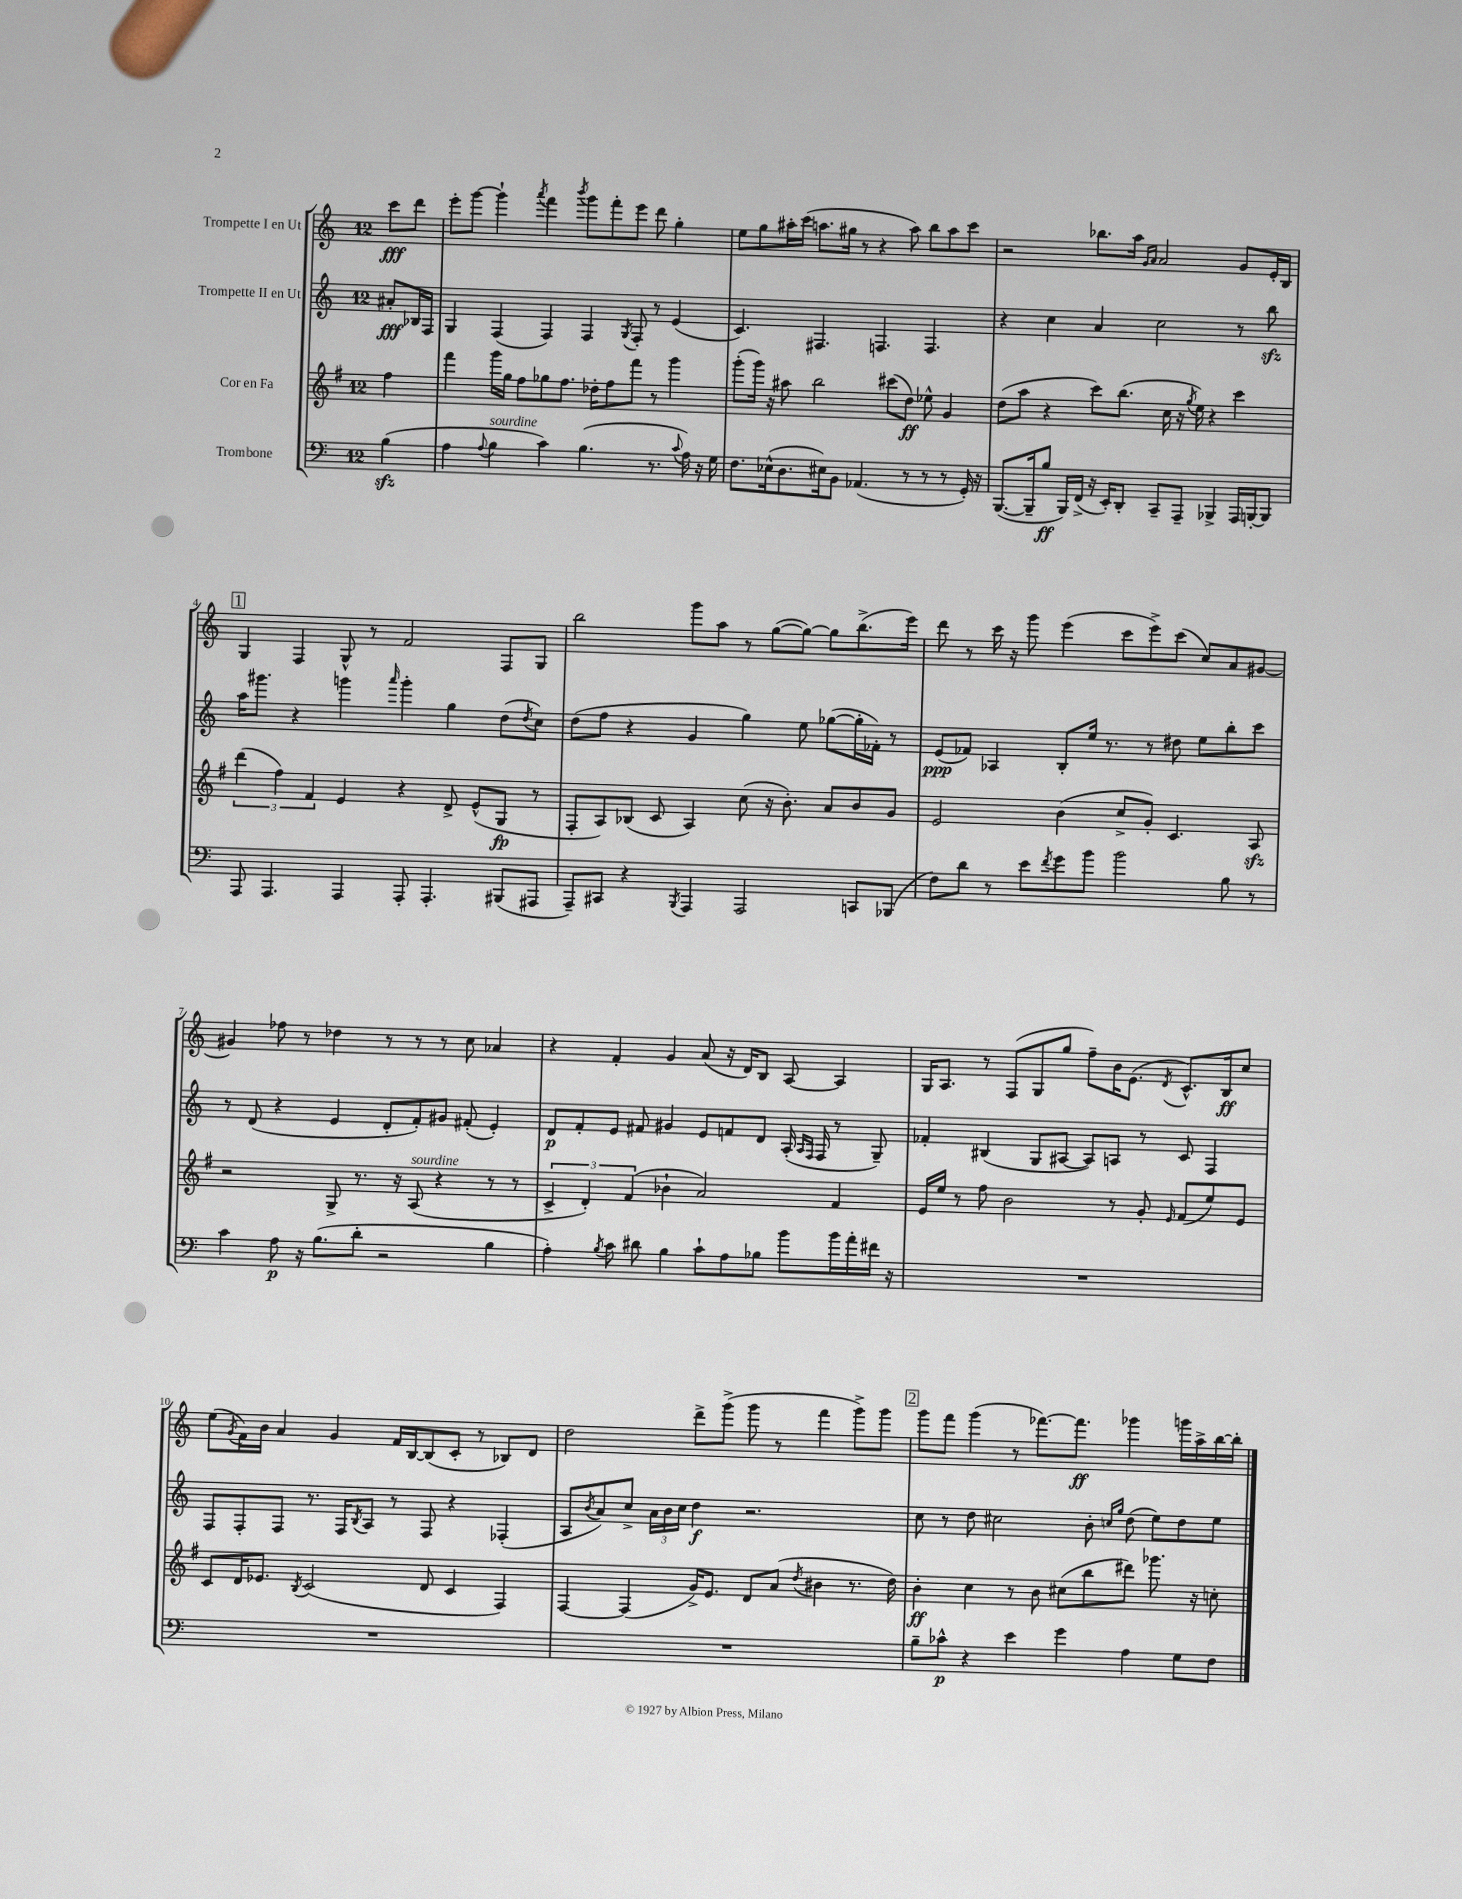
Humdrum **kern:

**kern	**dynam	**kern	**dynam	**kern	**dynam	**kern	**dynam
*part4	*part4	*part3	*part3	*part2	*part2	*part1	*part1
*staff4	*staff4	*staff3	*staff3	*staff2	*staff2	*staff1	*staff1
*I"Trombone	*	*I"Cor en Fa	*	*I"Trompette II en Ut	*	*I"Trompette I en Ut	*
*clefF4	*	*clefG2	*	*clefG2	*	*clefG2	*
*k[]	*	*k[f#]	*	*k[]	*	*k[]	*
*M12/8	*	*M12/8	*	*M12/8	*	*M12/8	*
=	=	=	=	=	=	=	=
(4Bzz\	.	4ff#\	.	8a#X'/L	fff	8ccc\L	fff
.	.	.	.	16B-X/L	.	8ddd\J	.
.	.	.	.	16F/JJ	.	.	.
=1	=1	=1	=1	=1	=1	=1	=1
4A\	.	4fff#\	.	4G/	.	8eee'\L	.
.	.	.	.	.	.	[8ggg\J	.
8qqA/	.	.	.	.	.	.	.
!LO:TX:a:i:t=sourdine	!	!	!	!	!	!	!
4B\	.	16ggg\LL	.	(4F/	.	4ggg`\]	.
.	.	16gg\JJ	.	.	.	.	.
.	.	8ff#\L	.	.	.	.	.
.	.	.	.	.	.	8qaaa/	.
4c\)	.	8gg-X\	.	4F/)	.	4fff\	.
.	.	8.ff#\J	.	.	.	.	.
.	.	.	.	.	.	8qbbb/	.
(4.B\	.	.	.	4F/	.	8ggg\L	.
.	.	16dd-X'\KL	.	.	.	.	.
.	.	8ff#\	.	.	.	8fff'\	.
.	.	.	.	8qG/	.	.	.
.	.	8fff#\J	.	8F'/	.	8eee\J	.
8.r	.	8r	.	8r	.	8ddd\	.
.	.	4ggg\	.	(4e/	.	4gg'\	.
8qqc/	.	.	.	.	.	.	.
16A\)	.	.	.	.	.	.	.
16r	.	.	.	.	.	.	.
16G\	.	.	.	.	.	.	.
=2	=2	=2	=2	=2	=2	=2	=2
8.F\L	.	(8ggg'\L	.	4.c/)	.	8ee\L	.
.	.	16ggg\Jk)	.	.	.	8gg\	.
(16E-X^^\k	.	16r	.	.	.	.	.
8.D\	.	8aa#X\	.	.	.	16aa#X'\L	.
.	.	.	.	.	.	(16ccc\JJ	.
.	.	2bb\	.	4.F#X/	.	8.aan\L	.
16E#X\k)	.	.	.	.	.	.	.
8BB\J	.	.	.	.	.	.	.
.	.	.	.	.	.	16gg#X\Jk	.
(4.AA-X/	.	.	.	.	.	8r	.
.	.	.	.	4.Fn/	.	4r	.
.	.	(8ccc#X\L	.	.	.	.	.
8r	.	8dd\J)	ff	.	.	8aa\)	.
8r	.	8ee-X^^\	.	4.F/	.	8bb\L	.
8r	.	4g/	.	.	.	8aa\	.
16GG'/)	.	.	.	.	.	8ccc\J	.
16r	.	.	.	.	.	.	.
=3	=3	=3	=3	=3	=3	=3	=3
([8.BBB/L	.	(8dd\L	.	4r	.	2r	.
.	.	8aa\J	.	.	.	.	.
16BBB~/k]	.	.	.	.	.	.	.
8B/J	ff	4r	.	4cc\	.	.	.
16BBB/LL)	.	.	.	.	.	.	.
(16FF^/JJ	.	.	.	.	.	.	.
16r	.	8ccc\L)	.	4a/	.	8.bb-X\L	.
16EE'/KL)	.	.	.	.	.	.	.
8DD'/J	.	(8.bb\J	.	.	.	.	.
.	.	.	.	.	.	16aa\Jk	.
.	.	.	.	.	.	16qqg/LL	.
.	.	.	.	.	.	16qqa/JJ	.
8CC~/L	.	.	.	2cc\	.	2a/	.
.	.	16cc\	.	.	.	.	.
8AAA~/J	.	16r	.	.	.	.	.
.	.	8qgg/	.	.	.	.	.
.	.	16ee\)	.	.	.	.	.
4BBB-X^/	.	4r	.	.	.	.	.
16AAA/LL	.	4ccc\	.	8r	.	8g/L	.
[16BBBn'/J	.	.	.	.	.	.	.
8BBB/J]	.	.	.	8bbzz\	.	16e'/L	.
.	.	.	.	.	.	16B/JJ	.
!!LO:LB:g=z
!!LO:REH:place=s1:t=1
=4	=4	=4	=4	=4	=4	=4	=4
8AAA/	.	(6ddd\	.	16aa\KL	.	4G/	.
.	.	.	.	8.ggg#X\J	.	.	.
4.AAA/	.	.	.	.	.	.	.
.	.	6ff#\)	.	.	.	.	.
.	.	.	.	4r	.	4F/	.
.	.	6f#/	.	.	.	.	.
4AAA/	.	4e/	.	4gggn\	.	8G^^/	.
.	.	.	.	.	.	8r	.
.	.	.	.	16qqaaa/	.	.	.
8AAA'/	.	4r	.	4ggg'\	.	2f/	.
4.AAA'/	.	.	.	.	.	.	.
.	.	8d^/	.	4gg\	.	.	.
.	.	(8e^^/L	.	.	.	.	.
(8BBB#X/L	.	8G/J	fp	(8dd\L	.	8F/L	.
.	.	.	.	8qdd/	.	.	.
8AAA#X/J	.	8r	.	8cc\J)	.	8G/J	.
=5	=5	=5	=5	=5	=5	=5	=5
8AAA~/L)	.	8F#'/L	.	(8dd\L	.	2bb\	.
8CC#X/J	.	8A/)	.	8ff\J	.	.	.
4r	.	(8B-X/J	.	4r	.	.	.
.	.	8c/	.	.	.	.	.
8qBBB/	.	.	.	.	.	.	.
4AAA/	.	4A/)	.	4g/	.	8ggg\L	.
.	.	.	.	.	.	8aa\J	.
2AAA/	.	(8cc\	.	4gg\)	.	8r	.
.	.	16r	.	.	.	([8gg\L	.
.	.	8.b'\)	.	.	.	.	.
.	.	.	.	8ee\	.	8gg\J_)	.
.	.	8a/L	.	([8gg-X\L	.	8gg\L]	.
8CCn/L	.	8b/	.	16gg-'\L]	.	(8.bb^\	.
.	.	.	.	16f-X'\JJ)	.	.	.
(8BBB-X/J	.	8g/J	.	8r	.	.	.
.	.	.	.	.	.	16eee\Jk)	.
=6	=6	=6	=6	=6	=6	=6	=6
8F\L)	.	2e/	.	(8e/L	ppp	8ddd\	.
8d\J	.	.	.	8f-X/J)	.	8r	.
8r	.	.	.	4A-X/	.	16ccc\	.
.	.	.	.	.	.	16r	.
8e\L	.	.	.	.	.	8ggg\	.
8qf/	.	.	.	.	.	.	.
8g\	.	(4b\	.	8B'/L	.	(4eee\	.
8b\J	.	.	.	16ee/Jk	.	.	.
.	.	.	.	8.r	.	.	.
2b\	.	8cc^/L	.	.	.	8ccc\L	.
.	.	8g'/J)	.	8r	.	8eee^\)	.
.	.	4.c/	.	8dd#X\	.	(8ccc\J	.
.	.	.	.	8ee\L	.	8cc/L)	.
8B\	.	.	.	8bb'\	.	8a/	.
8r	.	8Azz/	.	8ccc\J	.	[8g#X/J	.
!!LO:LB:g=z
=7	=7	=7	=7	=7	=7	=7	=7
4c\	.	2r	.	8r	.	4g#X/]	.
.	.	.	.	(8d/	.	.	.
8A\	p	.	.	4r	.	8ff-X\	.
16r	.	.	.	.	.	8r	.
(8.B\L	.	.	.	.	.	.	.
.	.	8G^/	.	4e/	.	4dd-X\	.
8d'\J	.	8.r	.	.	.	.	.
2r	.	.	.	8d'/L	.	8r	.
.	.	16r	.	.	.	.	.
!	!	!LO:TX:a:i:t=sourdine	!	!	!	!	!
.	.	(8A/	.	8f'/)	.	8r	.
.	.	4r	.	8g#X/J	.	8r	.
.	.	.	.	(8f#X'/	.	8cc\	.
4B\	.	8r	.	4e'/)	.	4a-X/	.
.	.	8r	.	.	.	.	.
=8	=8	=8	=8	=8	=8	=8	=8
4A'\)	.	6c^/	.	8d/L	p	4r	.
.	.	.	.	8f'/	.	.	.
.	.	6d'/)	.	.	.	.	.
8qB/	.	.	.	.	.	.	.
8c\	.	.	.	8e/J	.	4f'/	.
.	.	(6f#/	.	.	.	.	.
8d#X\	.	.	.	8f#X/	.	.	.
4B\	.	4b-X`\	.	4g#X/	.	4g/	.
8c`\L	.	2a/)	.	8e/L	.	(8a/	.
8A\	.	.	.	8fn/	.	16r	.
.	.	.	.	.	.	16d/KL)	.
8B-X\J	.	.	.	8d/J	.	8B/J	.
8b\L	.	.	.	(16A'/	.	[8A/	.
.	.	.	.	16qqA/LL	.	.	.
.	.	.	.	16qqF/JJ	.	.	.
.	.	.	.	16F/	.	.	.
16b\L	.	4f#/	.	8r	.	4A/]	.
16a'\	.	.	.	.	.	.	.
16f#X\JJ	.	.	.	8G~/)	.	.	.
16r	.	.	.	.	.	.	.
=9	=9	=9	=9	=9	=9	=9	=9
1.r	.	16e/LL	.	4f-X'/	.	16G/KL	.
.	.	16ee/JJ	.	.	.	8.A/J	.
.	.	8r	.	.	.	.	.
.	.	8ff#\	.	(4B#X/	.	8r	.
.	.	2b\	.	.	.	(8F/L	.
.	.	.	.	8G/L	.	8G/	.
.	.	.	.	[8A#X/J	.	8gg/J	.
.	.	.	.	8A#/L])	.	8ff~\L)	.
.	.	8r	.	8An/J	.	16b\K	.
.	.	.	.	.	.	(8.e\J	.
.	.	8g'/	.	8r	.	.	.
.	.	16qqe/	.	.	.	8qd/	.
.	.	(8f#/L	.	8c/	.	8.c^^/L)	.
.	.	8ee/)	.	4F/	.	.	.
.	.	.	.	.	.	16B/k	ff
.	.	8e/J	.	.	.	8cc/J	.
!!LO:LB:g=z
=10	=10	=10	=10	=10	=10	=10	=10
1.r	.	8c/L	.	8F/L	.	(8ee\L	.
.	.	.	.	.	.	8qg/	.
.	.	16d/K	.	8F'/	.	16f\L)	.
.	.	8.e-X/J	.	.	.	16b\JJ	.
.	.	.	.	8F/J	.	4a/	.
.	.	8qB/	.	.	.	.	.
.	.	(2c/	.	8.r	.	.	.
.	.	.	.	.	.	4g/	.
.	.	.	.	16F/KL	.	.	.
.	.	.	.	8qB/	.	.	.
.	.	.	.	8A/J	.	.	.
.	.	.	.	8r	.	16f/LL	.
.	.	.	.	.	.	[16B/J	.
.	.	8d/	.	8F/	.	(8B/]	.
.	.	4c/	.	4r	.	8c'/J	.
.	.	.	.	.	.	8r	.
.	.	4F#/)	.	(4F-X'/	.	8B-X/L)	.
.	.	.	.	.	.	8d/J	.
=11	=11	=11	=11	=11	=11	=11	=11
1.r	.	[4F#/	.	8A/L	.	2dd\	.
.	.	.	.	8qb/	.	.	.
.	.	.	.	8a/)	.	.	.
.	.	(4F#/]	.	8cc^/J	.	.	.
.	.	.	.	24a\LL	.	.	.
.	.	.	.	24b\	.	.	.
.	.	.	.	24cc\JJ	.	.	.
.	.	16g^/KL)	.	4dd\	f	8ddd^\L	.
.	.	8.e/J	.	.	.	.	.
.	.	.	.	.	.	(8ggg^\J	.
.	.	8d/L	.	2.r	.	8ggg\	.
.	.	(8a/J	.	.	.	8r	.
.	.	8qdd/	.	.	.	.	.
.	.	4b#X\	.	.	.	4fff\	.
.	.	8.r	.	.	.	8ggg^\L)	.
.	.	.	.	.	.	8ggg\J	.
.	.	16dd\)	.	.	.	.	.
!!LO:REH:place=s1:t=2
=12	=12	=12	=12	=12	=12	=12	=12
8B~\L	.	4b'\	ff	8cc\	.	8ggg\L	.
8c-X^^\J	p	.	.	8r	.	8fff\J	.
4r	.	4cc\	.	8dd\	.	(4ggg\	.
.	.	.	.	2cc#X\	.	.	.
4e\	.	8r	.	.	.	8r	.
.	.	8b\	.	.	.	[8.fff-X\L)	.
4g\	.	(8cc#X\L	.	.	.	.	.
.	.	.	.	.	.	8.fff-\J]	ff
.	.	8bb\	.	8b'\	.	.	.
.	.	.	.	16qqccn/LL	.	.	.
.	.	.	.	16qqgg/JJ	.	.	.
4A\	.	8ddd#X\J)	.	(8dd\	.	4ggg-X\	.
.	.	8.ggg-X\	.	8ee\L)	.	.	.
8G\L	.	.	.	8dd\	.	16gggn\LL	.
.	.	16r	.	.	.	16aa^\	.
8F\J	.	8ccn'\	.	8ee\J	.	[16bb\	.
.	.	.	.	.	.	16bb'\JJ]	.
==	==	==	==	==	==	==	==
*-	*-	*-	*-	*-	*-	*-	*-
